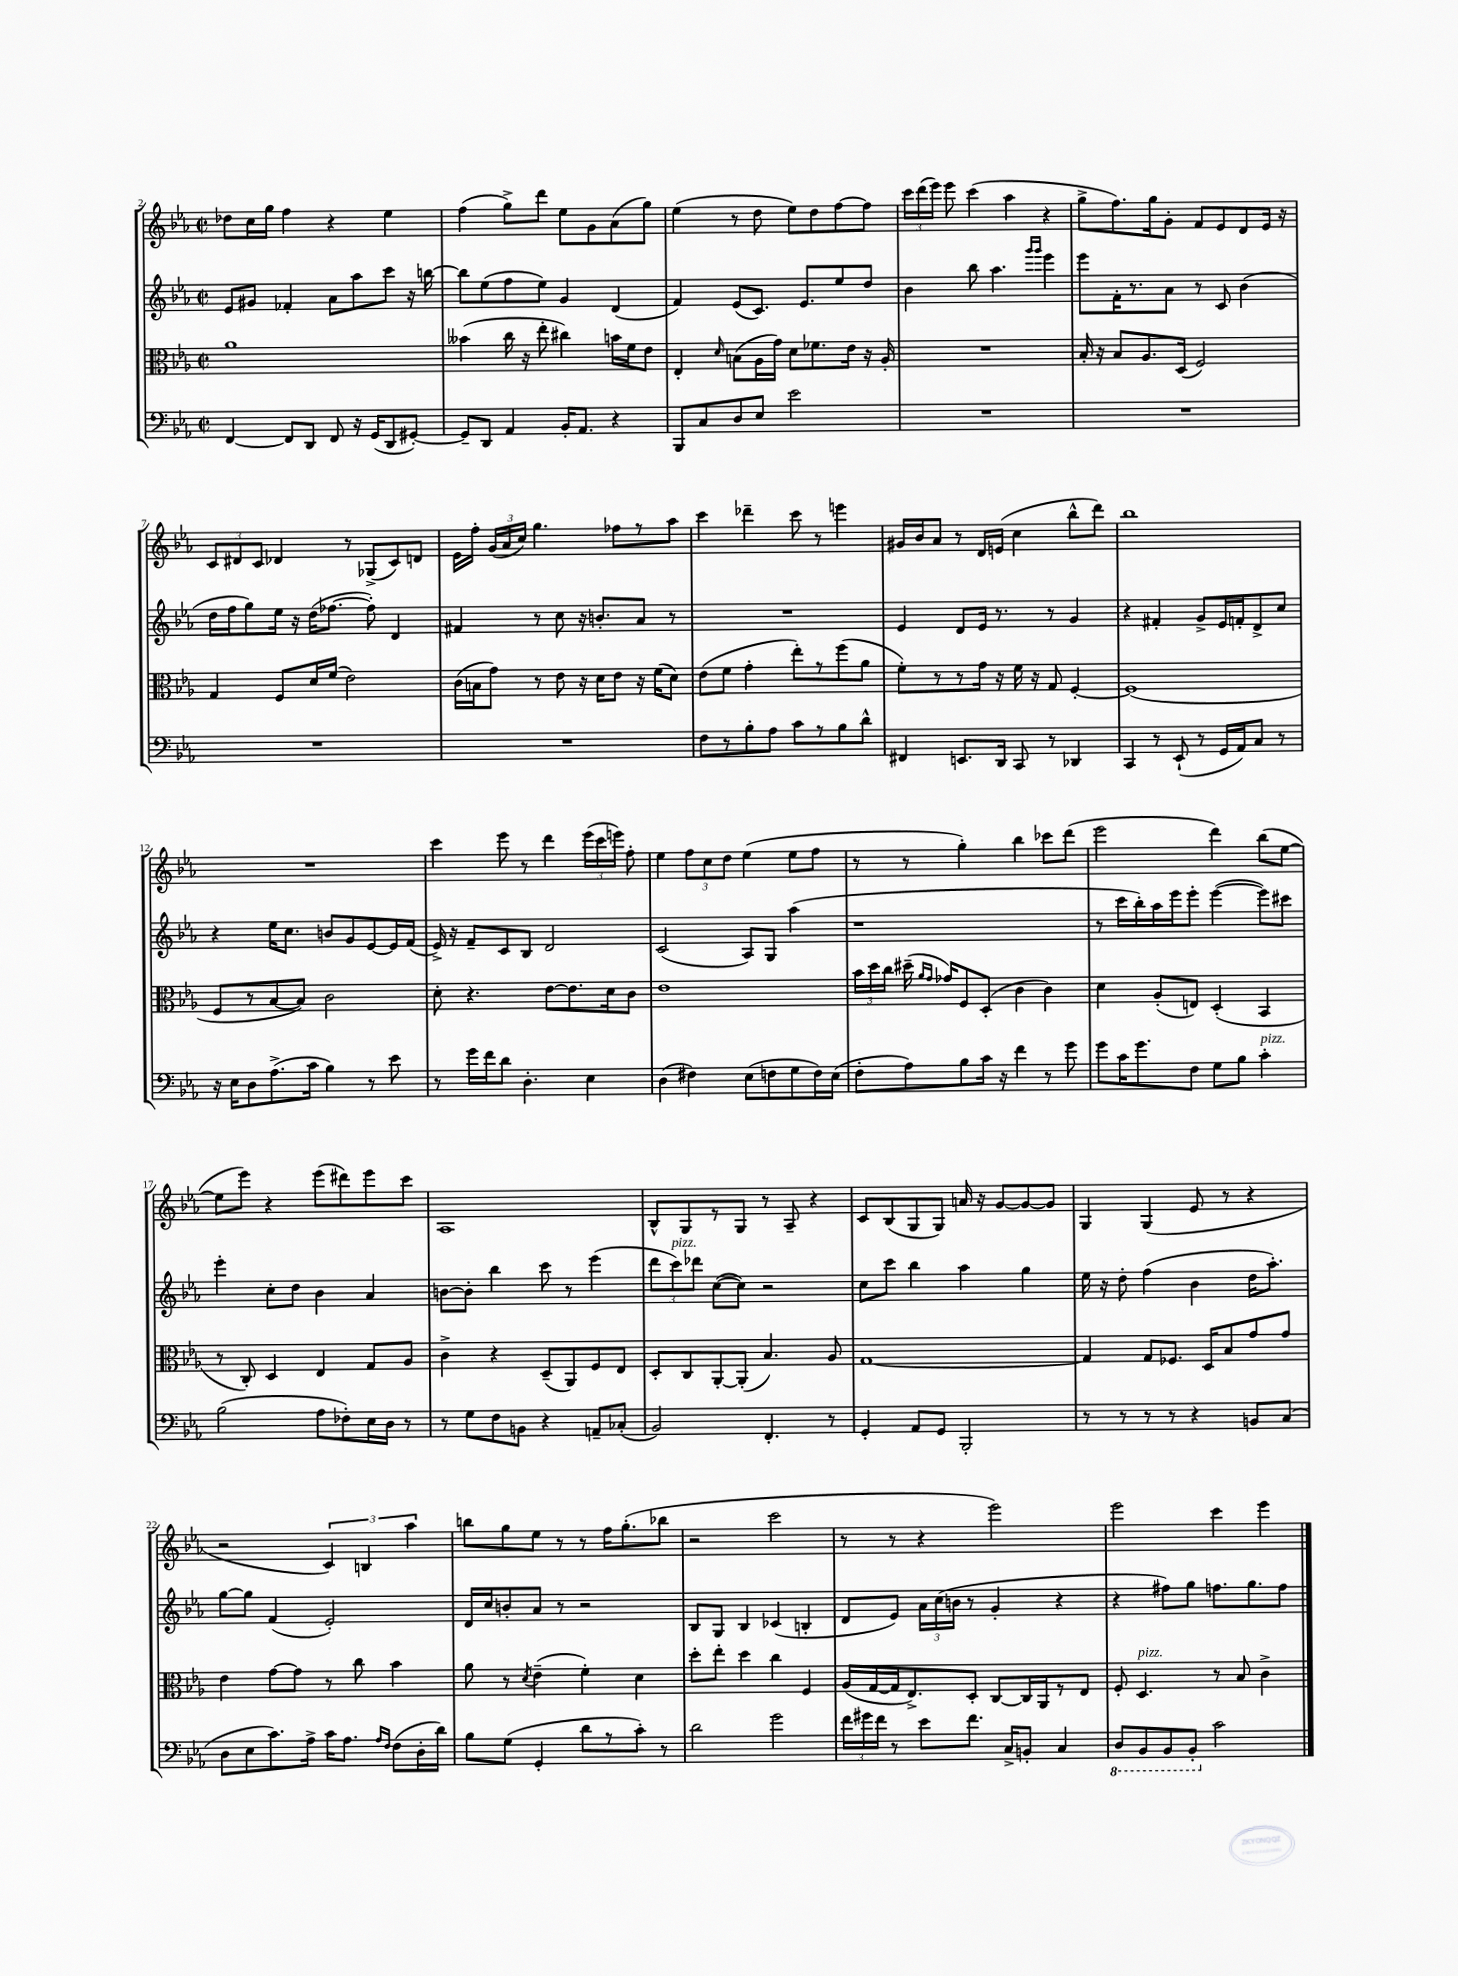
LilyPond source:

<<
\new StaffGroup <<
\new Staff = "s0" {
    \clef treble \key ees \major \defaultTimeSignature \time 2/2
    \autoBeamOff des''8[ c''16 g''16] f''4 r4 ees''4 |
    f''4( g''8[->) d'''8] ees''8[ g'8 aes'8( g''8]) |
    ees''4( r8 d''8 ees''8[) d''8 f''8~ f''8] |
    \tuplet 3/2 { c'''16[ d'''16( ees'''16]) } ees'''8 c'''4( aes''4 r4 |
    g''8[-> f''8.) g''16 g'8]-. f'8[ ees'8 d'8 ees'16] r16 |
    \tuplet 3/2 { c'8[ dis'8 c'8] } des'4 r8 ges8[->( c'8) d'8] |
    ees'16[ f''16]-. \tuplet 3/2 { g'16[( aes'16 c''16]) } g''4. fes''8[ r8 aes''8] |
    c'''4 des'''4-- c'''8 r8 e'''4 |
    gis'16[ bes'16 aes'8] r8 d'16[ e'16]( c''4 bes''8[-^ d'''8]) |
    bes''1 |
    R1 |
    c'''4 ees'''8 r8 d'''4 \tuplet 3/2 { ees'''16[( c'''16 e'''16]) } f''8-. |
    ees''4 \tuplet 3/2 { f''8[ c''8 d''8] } ees''4( ees''8[ f''8] |
    r8 r8 g''4-.) bes''4 ces'''8[ d'''8]( |
    ees'''2 d'''4) bes''8[( ees''8]~ |
    ees''8[ ees'''8]) r4 ees'''8[( dis'''8) ees'''8 c'''8] |
    aes1 |
    bes8[-^ g8 r8 g8] r8 aes8-- r4 |
    c'8[ bes8( g8 g8]) a'16 r16 g'8[~ g'8~ g'8] |
    g4 g4( ees'8 r8 r4 |
    r2 \tuplet 3/2 { c'4) b4 aes''4 } |
    b''8[ g''8 ees''8] r8 r8 f''16[ g''8.-.( bes''8] |
    r2 c'''2 |
    r8 r8 r4 ees'''2) |
    ees'''2 c'''4 ees'''4 \bar "|." |
}
\new Staff = "s1" {
    \clef treble \key ees \major \defaultTimeSignature \time 2/2
    \autoBeamOff ees'8[ gis'8] fes'4-. aes'8[ aes''8 c'''8] r16 b''16~ |
    b''8[ ees''8( f''8 ees''8]) g'4 d'4( |
    f'4) ees'8[( c'8.]) ees'8.[ ees''8 d''8] |
    bes'4 bes''8 aes''4. \grace { g'''16[ g'''16] } ees'''4 |
    ees'''8[ f'16-. r8. aes'8] r8 c'8 bes'4( |
    d''16[ f''16 g''8) ees''16] r16 d''16[( fes''8.]~ fes''8-.) d'4 |
    fis'4 r8 c''8 r16 b'8.[-. aes'8] r8 |
    R1 |
    ees'4 d'8[ ees'16] r8. r8 g'4 |
    r4 fis'4-. g'8[-> ees'16 f'16-. d'8-> c''8] |
    r4 ees''16[ c''8.] b'8[ g'8 ees'8~ ees'16 f'16]( |
    ees'16->) r16 f'8[-- c'8 bes8] d'2 |
    c'2( aes8[) g8] aes''4( |
    r1 |
    r8 c'''16[ bes''16-.) aes''16 ees'''16 ees'''8]-. ees'''4~( ees'''8[) cis'''8] |
    ees'''4-. c''8[-. d''8] bes'4 aes'4 |
    b'8[~ b'8]-. bes''4 c'''8 r8 ees'''4( |
    \tuplet 3/2 { d'''8[ c'''8^\markup { \italic "pizz." }) des'''8] } c''8[~( c''8]) r2 |
    c''8[ c'''8] bes''4 aes''4 g''4 |
    ees''16 r16 d''8-. f''4( bes'4 d''16[ aes''8.]-.) |
    g''8[~ g''8] f'4( ees'2-.) |
    d'16[ c''16 b'8-. aes'8] r8 r2 |
    bes8[ g8] bes4 ces'4( b4-. |
    d'8[ ees'8]) \tuplet 3/2 { aes'16[ c''16( b'16] } r8 g'4-. r4 |
    r4 fis''8[) g''8] f''8.[ g''8. f''8] \bar "|." |
}
\new Staff = "s2" {
    \clef alto \key ees \major \defaultTimeSignature \time 2/2
    \autoBeamOff aes'1 |
    beses'4( c''16 r16 ees''8-. cis''4) b'16[ f'16 ees'8] |
    ees4-. \grace { d'16 } b8[( aes16 g'16]) d'8[ fes'8. ees'16] r16 aes16-. |
    R1 |
    bes16-. r16 bes8[ aes8. d16]( f2) |
    g4 f8[ d'16 f'16]( ees'2) |
    c'16[( b16 g'8]) r8 ees'8 r16 d'16[ ees'8] r16 f'16[( d'8]) |
    ees'8[( f'8] g'4-. ees''8[-.) r8 f''8( aes'8] |
    f'8[-.) r8 r8 g'16] r16 f'16 r16 g8 f4~-. |
    f1( |
    f8[ r8 bes8~ bes8]) c'2 |
    d'8-. r4. ees'8[~ ees'8. d'16 c'8] |
    ees'1 |
    \tuplet 3/2 { bes'16[ d''16 c''16] } dis''16--( \grace { aes'16[ g'16] } ges'16[) f8 d8]-.( c'4 c'4) |
    d'4 aes8[-.( e8]) d4-.( bes,4 |
    r8 c8-.) d4 ees4 g8[ aes8] |
    c'4-> r4 d8[--( aes,8) f8 ees8] |
    d8[-. c8 aes,8~-. aes,8]-.( bes4.) aes8 |
    g1~ |
    g4 g8[ fes8.] d16[ bes8 g'8 g'8] |
    ees'4 g'8[~ g'8] r8 c''8 bes'4 |
    aes'8 r8 \acciaccatura { d'8 } ees'4--( f'4-.) d'4 |
    d''8[-. ees''8]-. d''4 c''4 f4 |
    aes16[( g16~ g16 ees8.->) d8]-. c8[~ c16 aes,16 r8 ees8] |
    f8-. d4.^\markup { \italic "pizz." } r8 bes8 c'4-> \bar "|." |
}
\new Staff = "s3" {
    \clef bass \key ees \major \defaultTimeSignature \time 2/2
    \autoBeamOff f,4~ f,8[ d,8] f,8 r16 g,16[( d,8 gis,8]~-.) |
    gis,8[-- d,8] aes,4 bes,16[-. aes,8.] r4 |
    bes,,8[ c8 d8 ees8] ees'2 |
    R1 |
    R1 |
    R1 |
    R1 |
    f8[ r8 bes8-. aes8] c'8[ r8 bes8 d'8]-^ |
    fis,4 e,8.[ d,16] c,8 r8 des,4 |
    c,4 r8 ees,8-!( r8 g,16[ aes,16) c8] r8 |
    r16 ees16[ d8 aes8.->( c'16] bes4) r8 ees'8 |
    r8 g'16[ f'16 d'8] d4.-. ees4 |
    d4( fis4) ees8[( f8 g8 f16) ees16]( |
    f8[-. aes8) bes8 c'16] r16 f'4 r8 g'8 |
    g'8[ c'16 g'8. f8] g8[ bes8] c'4-.^\markup { \italic "pizz." } |
    bes2( aes8[ fes8-.) ees16 d16] r8 |
    r8 g8[ f8 b,8] r4 a,8[-- ces8]-.( |
    bes,2) f,4.-. r8 |
    g,4-. aes,8[ g,8] bes,,2-. |
    r8 r8 r8 r8 r4 b,8[ c8]( |
    d8[ ees8 c'8.) aes16]-> c'16[ aes8.] \grace { aes16[ f16] } f8[( d16-. d'16]) |
    bes8[ g8]( g,4-. d'8[ r8 c'8]-.) r8 |
    d'2 g'2 |
    \tuplet 3/2 { f'16[ gis'16 f'16] } r8 ees'8[ f'8.] c16[-> b,8]-. c4 |
    \ottava #-1 d,8[ bes,,8 bes,,8 bes,,8]-. \ottava #0 c'2 \bar "|." |
}
>>
>>
\layout { \context { \Score currentBarNumber = #2 } }
